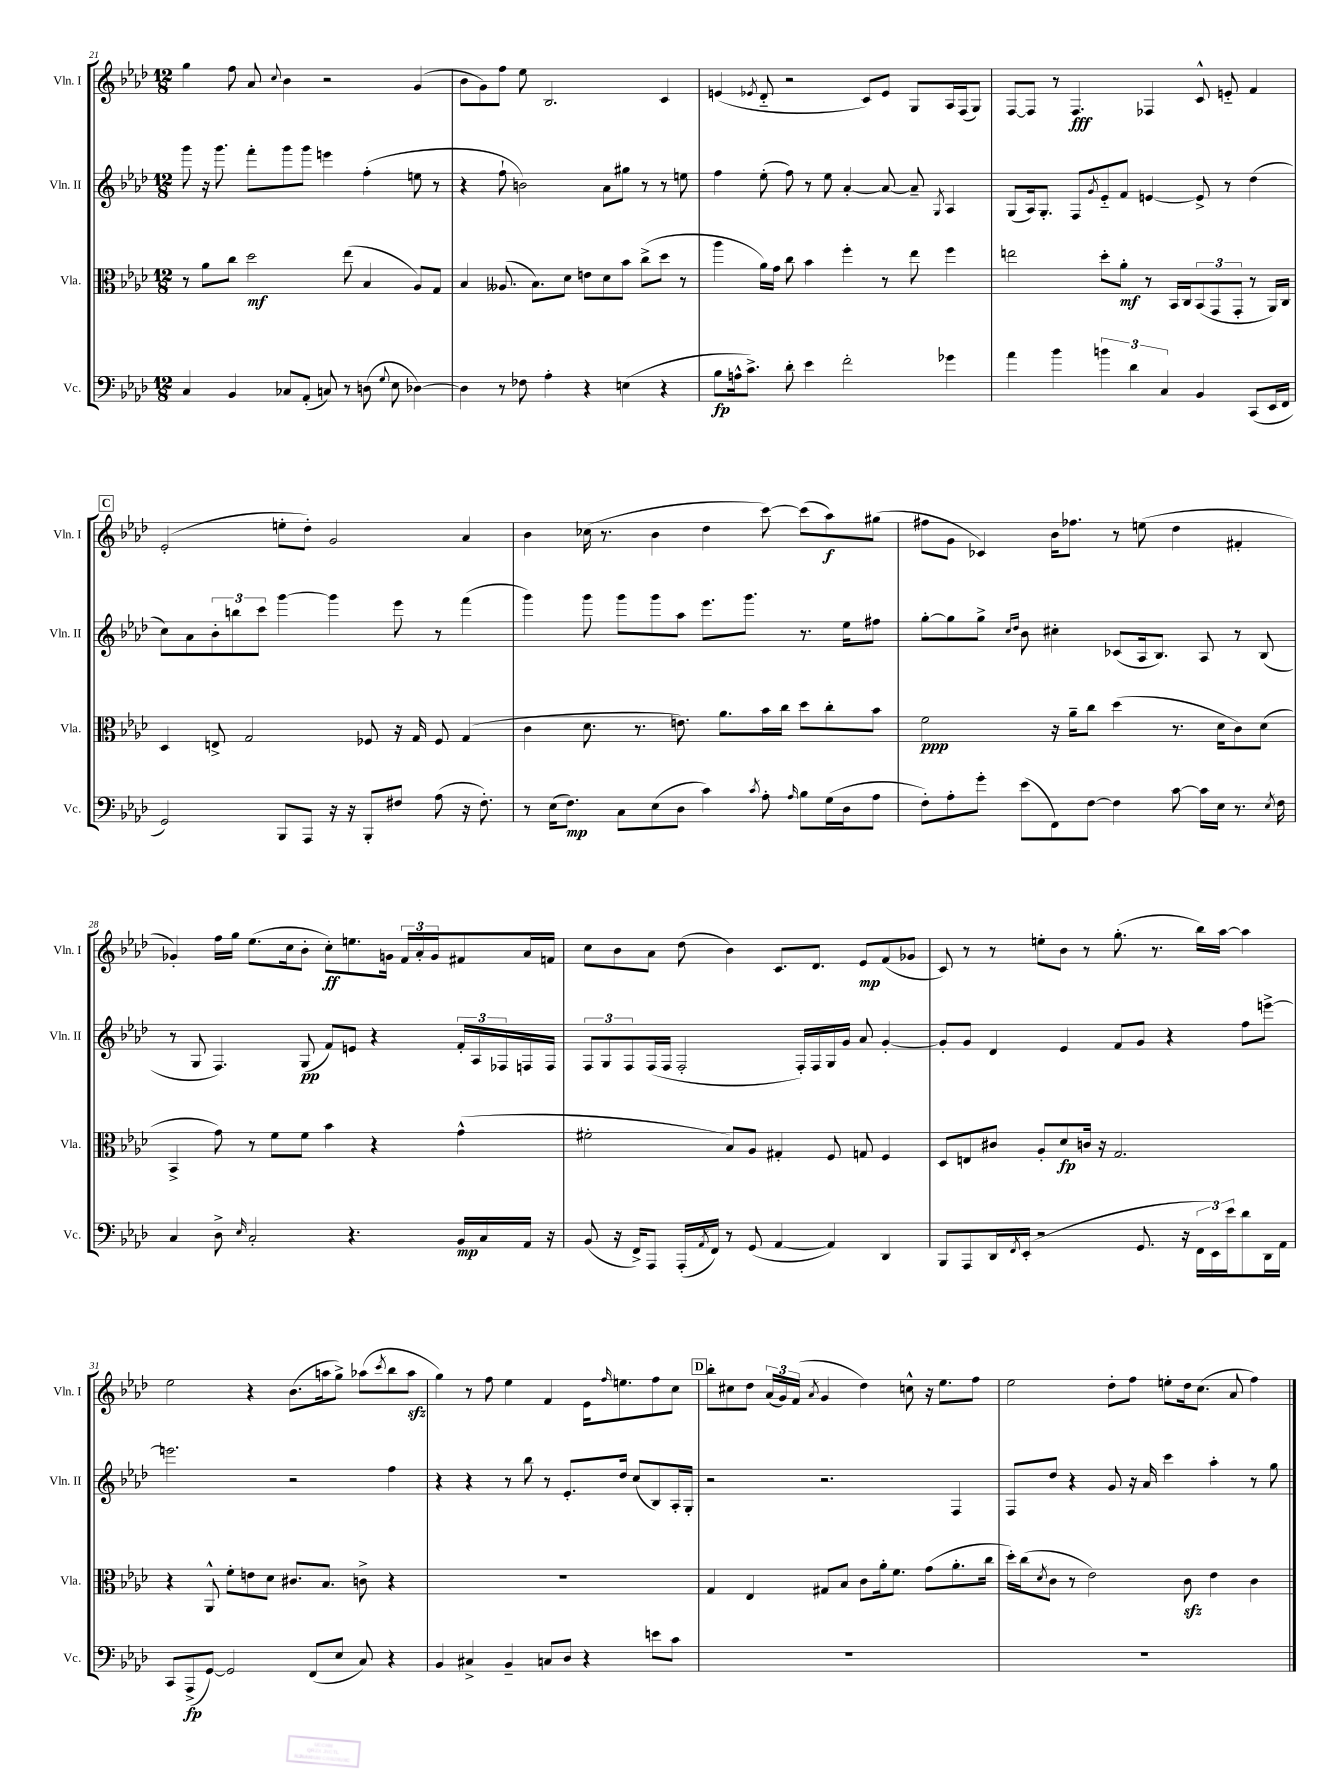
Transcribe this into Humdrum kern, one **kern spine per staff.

**kern	**dynam	**kern	**dynam	**kern	**dynam	**kern	**dynam
*part4	*part4	*part3	*part3	*part2	*part2	*part1	*part1
*staff4	*staff4	*staff3	*staff3	*staff2	*staff2	*staff1	*staff1
*I"Vc.	*	*I"Vla.	*	*I"Vln. II	*	*I"Vln. I	*
*I'Vc.	*	*I'Vla.	*	*I'Vln. II	*	*I'Vln. I	*
*clefF4	*	*clefC3	*	*clefG2	*	*clefG2	*
*k[b-e-a-d-]	*	*k[b-e-a-d-]	*	*k[b-e-a-d-]	*	*k[b-e-a-d-]	*
*M12/8	*	*M12/8	*	*M12/8	*	*M12/8	*
=21	=21	=21	=21	=21	=21	=21	=21
4C/	.	8r	.	8ggg\	.	4gg\	.
.	.	8a-\L	.	16r	.	.	.
.	.	.	.	8.ggg\	.	.	.
4BB-/	.	8cc\J	.	.	.	8ff\	.
.	.	2dd-\	mf	8fff'\L	.	8a-/	.
.	.	.	.	.	.	8qqcc/	.
8C-X/L	.	.	.	8ggg\	.	4b-\	.
(8AA-'/J	.	.	.	8ggg\J	.	.	.
8Cn/)	.	.	.	4eeen\	.	2r	.
8r	.	(8ee-\	.	.	.	.	.
(8Dn\	.	4B-/	.	(4ff'\	.	.	.
8qqG/	.	.	.	.	.	.	.
8E-\	.	.	.	.	.	.	.
[4D-X\)	.	8A-/L)	.	8een\	.	(4g/	.
.	.	8G/J	.	8r	.	.	.
=22	=22	=22	=22	=22	=22	=22	=22
4D-\]	.	4B-/	.	4r	.	8b-\L	.
.	.	.	.	.	.	8g\)	.
8r	.	(8.A--X/	.	8ff`\	.	8ff\J	.
8F-X\	.	.	.	2bn\)	.	8ee-\	.
.	.	8.B-\L)	.	.	.	.	.
4A-'\	.	.	.	.	.	2.B-/	.
.	.	8d-\J	.	.	.	.	.
4r	.	8en\L	.	.	.	.	.
.	.	8d-\	.	8a-\L	.	.	.
(4En\	.	8b-\J	.	8gg#X\J	.	.	.
.	.	(8cc^\L	.	8r	.	.	.
4r	.	8dd-\J	.	8r	.	4c/	.
.	.	8r	.	8een\	.	.	.
=23	=23	=23	=23	=23	=23	=23	=23
8B-\L	fp	4aa-\	.	4ff\	.	(4en/	.
16An^^\k	.	.	.	.	.	.	.
8.c^\J)	.	.	.	.	.	.	.
.	.	.	.	.	.	8qe-X/	.
.	.	16a-\LL)	.	(8ee-'\	.	8d-/	.
.	.	16g\JJ	.	.	.	.	.
8d-'\	.	8cc\	.	8ff\)	.	2r	.
4e-\	.	4b-\	.	8r	.	.	.
.	.	.	.	8ee-\	.	.	.
2f'\	.	4ff'\	.	[4a-'/	.	.	.
.	.	.	.	.	.	8c/L)	.
.	.	8r	.	8a-/_	.	8e-/J	.
.	.	8ee-\	.	8a-~/]	.	8G/L	.
.	.	.	.	8qG/	.	.	.
4g-X\	.	4ff\	.	4A-/	.	16A-/L	.
.	.	.	.	.	.	(16F/J	.
.	.	.	.	.	.	8G/J)	.
=24	=24	=24	=24	=24	=24	=24	=24
4a-\	.	2een\	.	(8G/L	.	[8F/L	.
.	.	.	.	16A-/k)	.	8F/J]	.
.	.	.	.	8.G'/J	.	.	.
4b-\	.	.	.	.	.	8r	.
.	.	.	.	8F/L	.	4.F/	fff
.	.	.	.	8qg/	.	.	.
6bn\	.	8dd-'\L	.	8e-/	.	.	.
.	.	8a-'\J	mf	8f/J	.	.	.
6d-\	.	.	.	.	.	.	.
.	.	8r	.	[4en/	.	4F-X/	.
6C/	.	.	.	.	.	.	.
.	.	16BB-/LL	.	.	.	.	.
.	.	16C/J	.	.	.	.	.
4BB-/	.	(12BB-/	.	8e^/]	.	8c^^/	.
.	.	12GG/	.	.	.	.	.
.	.	.	.	8r	.	8en/	.
.	.	12GG'/J	.	.	.	.	.
(8CC/L	.	8r	.	(4dd-\	.	4f/	.
16EE-/L	.	16AA-/LL)	.	.	.	.	.
16FF/JJ	.	16C/JJ	.	.	.	.	.
!!LO:LB:g=z
!!LO:REH:place=s1:t=C
=25	=25	=25	=25	=25	=25	=25	=25
2GG/)	.	4D-/	.	8cc\L)	.	(2e-'/	.
.	.	.	.	8a-\	.	.	.
.	.	8En^/	.	12b-'\	.	.	.
.	.	.	.	12bbn\	.	.	.
.	.	2G/	.	.	.	.	.
.	.	.	.	12ccc\J	.	.	.
8BBB-/L	.	.	.	[4ggg\	.	8een'\L	.
8AAA-/J	.	.	.	.	.	8dd-'\J)	.
16r	.	.	.	4ggg\]	.	2g/	.
16r	.	.	.	.	.	.	.
8BBB-'/L	.	8F-X/	.	.	.	.	.
8F#X/J	.	16r	.	8eee-\	.	.	.
.	.	16G/	.	.	.	.	.
(8A-\	.	8F-/	.	8r	.	.	.
16r	.	(4G/	.	(4fff\	.	4a-/	.
8.F#'\)	.	.	.	.	.	.	.
=26	=26	=26	=26	=26	=26	=26	=26
8r	.	4c\	.	4ggg\)	.	4b-\	.
(16E-\KL	.	.	.	.	.	.	.
8.F\J)	mp	.	.	.	.	.	.
.	.	8.d-\	.	8ggg\	.	(16cc-X\	.
.	.	.	.	.	.	8.r	.
8C\L	.	.	.	8ggg\L	.	.	.
.	.	8.r	.	.	.	.	.
(8E-\	.	.	.	8ggg\	.	4b-\	.
8D-\J	.	8.en\)	.	8aa-\J	.	.	.
4c\)	.	.	.	8.eee-\L	.	4dd-\	.
.	.	8.a-\L	.	.	.	.	.
.	.	.	.	8.ggg\J	.	.	.
8qc/	.	.	.	.	.	.	.
8A-'\	.	16b-\L	.	.	.	[8ccc\)	.
.	.	16cc\JJ	.	.	.	.	.
16qqA-/	.	.	.	.	.	.	.
8B-\L	.	8dd-\L	.	8.r	.	(8ccc\L]	.
(16G\L	.	8cc'\	.	.	.	8aa-\)	f
16D-\J	.	.	.	16ee-\KL	.	.	.
8A-\J	.	8b-\J	.	8ff#X\J	.	(8gg#X\J	.
=27	=27	=27	=27	=27	=27	=27	=27
8F'\L)	.	2f\	ppp	[8gg'\L	.	8ff#X\L	.
8A-'\	.	.	.	8gg\]	.	8g\J	.
8g'\J	.	.	.	8gg^\J	.	4c-X/)	.
.	.	.	.	16qqcc/LL	.	.	.
.	.	.	.	16qqdd-/JJ	.	.	.
(8e-\L	.	.	.	8b-\	.	.	.
8FF\)	.	16r	.	4cc#X'\	.	16b-\KL	.
.	.	16a-~\KL	.	.	.	8.ff-X\J	.
[8F\J	.	8cc\J	.	.	.	.	.
4F\]	.	(4dd-\	.	(8c-X/L	.	8r	.
.	.	.	.	16A-/k	.	(8een\	.
.	.	.	.	8.B-/J)	.	.	.
[8c\	.	8.r	.	.	.	4dd-\	.
16c\LL]	.	.	.	8A-/	.	.	.
16E-\JJ	.	16d-\KL	.	.	.	.	.
8.r	.	8c\)	.	8r	.	4f#X'/	.
.	.	(8d-\J	.	(8B-/	.	.	.
8qE-/	.	.	.	.	.	.	.
16F\	.	.	.	.	.	.	.
!!LO:LB:g=z
=28	=28	=28	=28	=28	=28	=28	=28
4C/	.	4BB-^/	.	8r	.	4g-X'/)	.
.	.	.	.	8G/	.	.	.
8D-^\	.	8g\)	.	4.F/)	.	16ff\LL	.
.	.	.	.	.	.	16gg\JJ	.
16qqE-/	.	.	.	.	.	.	.
2C'/	.	8r	.	.	.	(8.ee-\L	.
.	.	8f\L	.	.	.	.	.
.	.	.	.	.	.	16cc\k	.
.	.	8f\J	.	(8G/	pp	8b-'\J	.
.	.	4b-\	.	8f/L)	.	8cc'\L)	ff
4.r	.	.	.	8en/J	.	8.een\	.
.	.	4r	.	4r	.	.	.
.	.	.	.	.	.	16gn\Jk	.
.	.	.	.	.	.	24f/LL	.
.	.	.	.	.	.	24a-'/	.
.	.	.	.	.	.	24g/J	.
16BB-/LL	mp	(4g^^\	.	24f'/LL	.	8f#X/	.
.	.	.	.	24A-/	.	.	.
16C/	.	.	.	.	.	.	.
.	.	.	.	24F-X/	.	.	.
16AA-/JJ	.	.	.	16Fn/	.	16a-/L	.
16r	.	.	.	16F/JJ	.	16fn/JJ	.
=29	=29	=29	=29	=29	=29	=29	=29
(8BB-/	.	2f#X'\	.	12F/L	.	8cc\L	.
.	.	.	.	12G/	.	.	.
16r	.	.	.	.	.	8b-\	.
.	.	.	.	12F/	.	.	.
16FF^/KL)	.	.	.	.	.	.	.
8AAA-/J	.	.	.	(16F/L	.	8a-\J	.
.	.	.	.	16F/JJ	.	.	.
(16AAA-'/LL	.	.	.	2F'/	.	(8dd-\	.
8qAA-/	.	.	.	.	.	.	.
16FF/JJ)	.	.	.	.	.	.	.
8r	.	8B-/L)	.	.	.	4b-\)	.
(8GG/	.	8A-/J	.	.	.	.	.
[4AA-/	.	4G#X'/	.	.	.	8.c/L	.
.	.	.	.	16F'/LL)	.	.	.
.	.	.	.	16F/	.	8.d-/J	.
4AA-/])	.	8F/	.	16G/	.	.	.
.	.	.	.	16g/JJ	.	.	.
.	.	8Gn/	.	8a-/	.	8e-/L	mp
4DD-/	.	4F/	.	[4g'/	.	(8f/	.
.	.	.	.	.	.	8g-X/J	.
=30	=30	=30	=30	=30	=30	=30	=30
8BBB-/L	.	8D-/L	.	8g'/L]	.	8c/)	.
8AAA-/	.	8En/	.	8g/J	.	8r	.
16DD-/L	.	8c#X/J	.	4d-/	.	8r	.
8qFF/	.	.	.	.	.	.	.
(16EE-'/JJ	.	.	.	.	.	.	.
2r	.	8A-'/L	.	.	.	8een'\L	.
.	.	8d-/	fp	4e-/	.	8b-\J	.
.	.	16cn/Jk	.	.	.	8r	.
.	.	16r	.	.	.	.	.
.	.	2.G/	.	8f/L	.	(8.gg'\	.
8.GG/	.	.	.	8g/J	.	.	.
.	.	.	.	.	.	8.r	.
.	.	.	.	4r	.	.	.
16r	.	.	.	.	.	.	.
24FF\LL	.	.	.	.	.	16bb-\LL)	.
24EE-\)	.	.	.	.	.	.	.
.	.	.	.	.	.	[16aa-\JJ	.
24e-\J	.	.	.	.	.	.	.
8d-\	.	.	.	8ff\L	.	4aa-\]	.
16DD-\L	.	.	.	[8eeen^\J	.	.	.
16AA-\JJ	.	.	.	.	.	.	.
!!LO:LB:g=z
=31	=31	=31	=31	=31	=31	=31	=31
8CC/L	.	4r	.	2.eeen\]	.	2ee-\	.
(8AAA-^/	fp	.	.	.	.	.	.
[8GG/J)	.	8AA-^^/	.	.	.	.	.
2GG/]	.	8f'\L	.	.	.	.	.
.	.	8en\	.	.	.	4r	.
.	.	8d-\J	.	.	.	.	.
.	.	8.c#X/L	.	2r	.	(8.b-\L	.
(8FF/L	.	.	.	.	.	.	.
.	.	8.B-/J	.	.	.	16aan\k	.
8E-/J	.	.	.	.	.	8gg^\J)	.
8C/)	.	8cn^\	.	.	.	(8aa-X\L	.
.	.	.	.	.	.	8qccc/	.
4r	.	4r	.	4ff\	.	8bb-\	.
.	.	.	.	.	.	8aa-zz\J	.
=32	=32	=32	=32	=32	=32	=32	=32
4BB-/	.	1.r	.	4r	.	4gg\)	.
4C#X^/	.	.	.	4r	.	8r	.
.	.	.	.	.	.	8ff\	.
4BB-~/	.	.	.	8r	.	4ee-\	.
.	.	.	.	8bb-\	.	.	.
8Cn/L	.	.	.	8r	.	4f/	.
8D-/J	.	.	.	8.e-'/L	.	.	.
4r	.	.	.	.	.	16e-\KL	.
.	.	.	.	.	.	16qqff/	.
.	.	.	.	16dd-/Jk	.	8.een\	.
.	.	.	.	(8cc/L	.	.	.
8en\L	.	.	.	8B-/)	.	8ff\	.
8c\J	.	.	.	16A-'/L	.	8cc\J	.
.	.	.	.	16G'/JJ	.	.	.
!!LO:REH:place=s1:t=D
=33	=33	=33	=33	=33	=33	=33	=33
1.r	.	4G/	.	2r	.	8bb-'\L	.
.	.	.	.	.	.	8cc#X\	.
.	.	4E-/	.	.	.	8dd-\J	.
.	.	.	.	.	.	(24a-/LL	.
.	.	.	.	.	.	24g/)	.
.	.	.	.	.	.	(24f/JJ	.
.	.	.	.	.	.	8qa-/	.
.	.	8G#X/L	.	2.r	.	4g/	.
.	.	8B-/J	.	.	.	.	.
.	.	8c\L	.	.	.	4dd-\)	.
.	.	16a-'\k	.	.	.	.	.
.	.	8.f\J	.	.	.	.	.
.	.	.	.	.	.	8ccn^^\	.
.	.	(8g\L	.	.	.	16r	.
.	.	.	.	.	.	8.ee-\L	.
.	.	8.a-'\	.	4F/	.	.	.
.	.	.	.	.	.	8ff\J	.
.	.	16cc\Jk	.	.	.	.	.
=34	=34	=34	=34	=34	=34	=34	=34
1.r	.	16dd-'\LL)	.	8F/L	.	2ee-\	.
.	.	(16cc\J	.	.	.	.	.
.	.	8qd-/	.	.	.	.	.
.	.	8c\J	.	8dd-/J	.	.	.
.	.	8r	.	4r	.	.	.
.	.	2e-\)	.	.	.	.	.
.	.	.	.	8g/	.	8dd-'\L	.
.	.	.	.	16r	.	8ff\J	.
.	.	.	.	16a-/	.	.	.
.	.	.	.	4ccc\	.	8een'\L	.
.	.	8czz\	.	.	.	16dd-\k	.
.	.	.	.	.	.	(8.cc\J	.
.	.	4e-\	.	4aa-'\	.	.	.
.	.	.	.	.	.	8a-/	.
.	.	4c\	.	8r	.	4ff\)	.
.	.	.	.	8gg\	.	.	.
==	==	==	==	==	==	==	==
*-	*-	*-	*-	*-	*-	*-	*-
